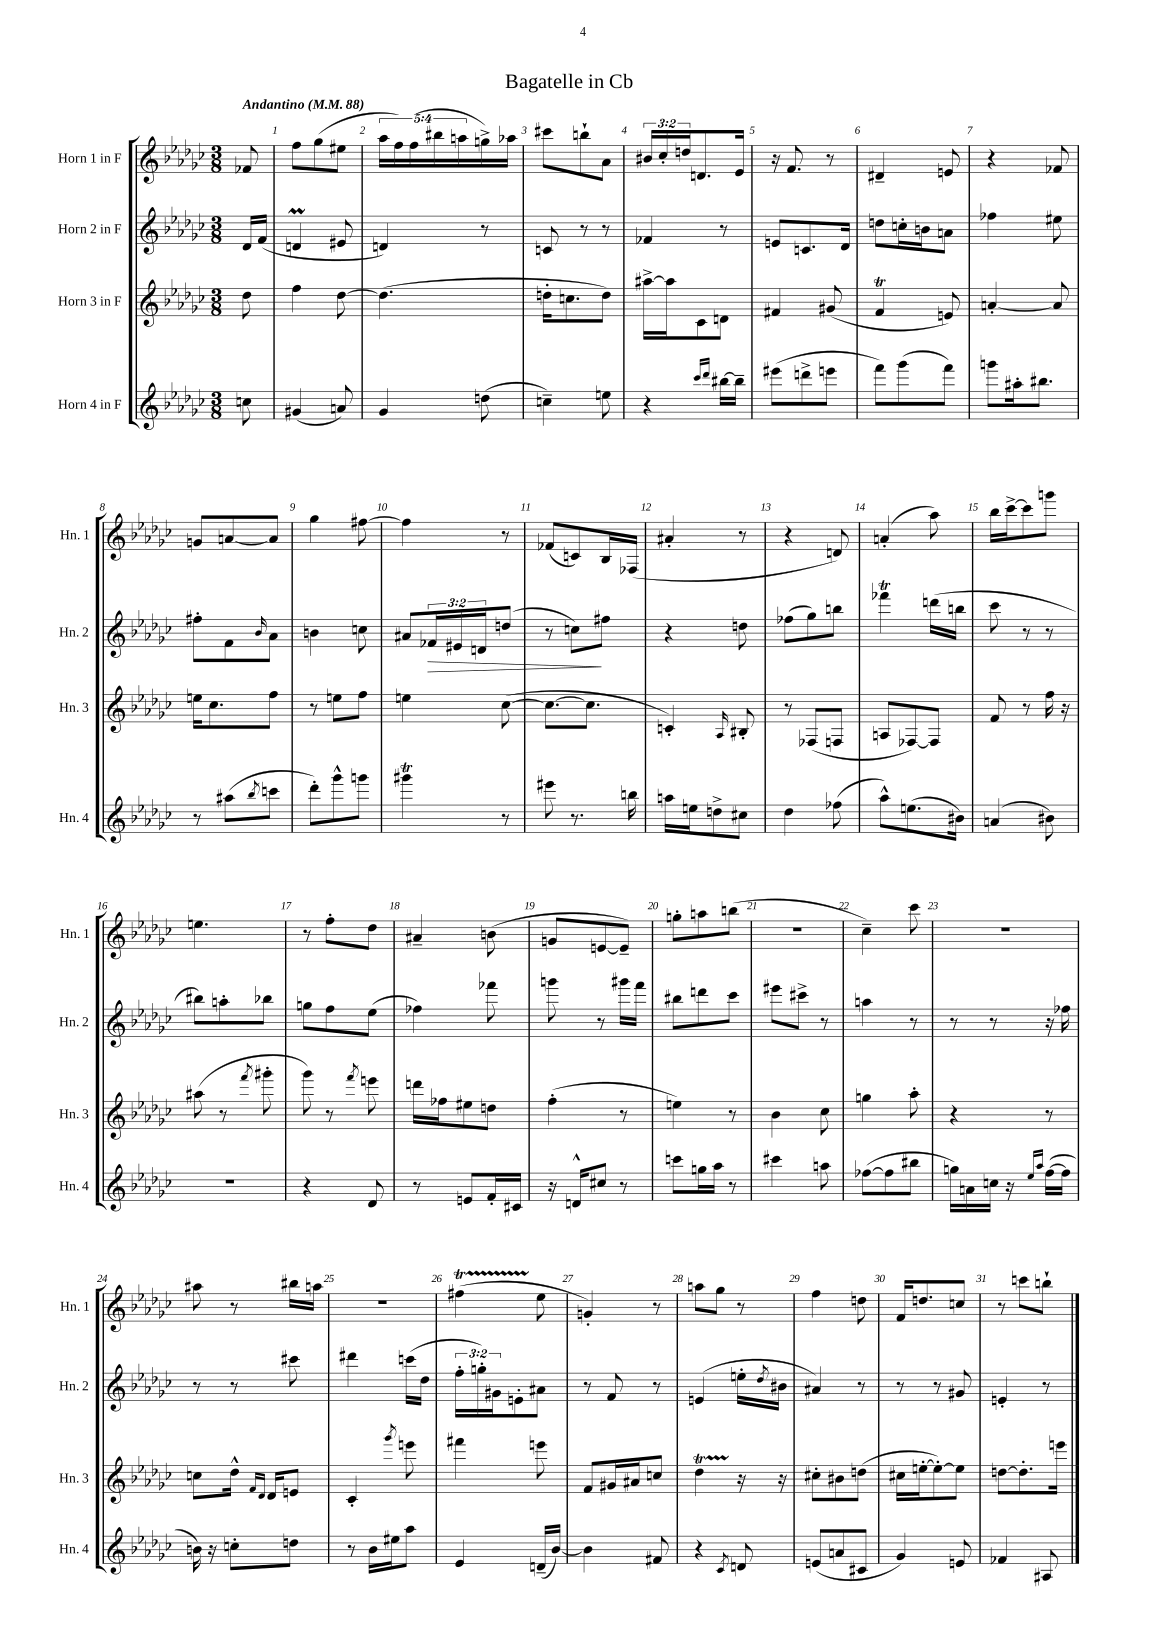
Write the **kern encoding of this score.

**kern	**kern	**kern	**kern
*staff4	*staff3	*staff2	*staff1
*clefG2	*clefG2	*clefG2	*clefG2
*k[b-e-a-d-g-c-]	*k[b-e-a-d-g-c-]	*k[b-e-a-d-g-c-]	*k[b-e-a-d-g-c-]
*M3/8	*M3/8	*M3/8	*M3/8
*MM88	*MM88	*MM88	*MM88
8cc	8dd-	16d-	8f-
.	.	(16f	.
=	=	=	=
(4g#	4ff	4d	8ff
.	.	.	(8gg-
8a)	[8dd-	8e#	8ee#
=	=	=	=
4g-	(4.dd-]	4d)	20aa-
.	.	.	20ff)
.	.	.	(20ff
.	.	.	20bb#
.	.	.	20aa
(8dd	.	8r	16gg^)
.	.	.	16aa-
=	=	=	=
4cc~)	16dd'	8c	8ccc#
.	8.cc	.	.
.	.	8r	8bb`
8ee	8dd)	8r	8a-
=	=	=	=
4r	[16aa#^	4f-	24b#
.	.	.	24cc-'
.	16aa#]	.	.
.	.	.	24dd
.	8c-	.	8.d
16qqccc-	.	.	.
16qqddd-	.	.	.
[16bb#	8d	8r	.
16bb#~]	.	.	16e-
=	=	=	=
(8eee#	4f#	8e	16r
.	.	.	8.f
8ddd^	.	8.c	.
8eee	(8g#	.	8r
.	.	16d-	.
=	=	=	=
8fff)	4f	8dd	4d#~
(8ggg-	.	16cc'	.
.	.	16b	.
8fff)	8e)	8a	8e
=	=	=	=
8ggg	[4a'	4ff-	4r
16aa#'	.	.	.
8.bb#	.	.	.
.	8a]	8ee#	8f-
=	=	=	=
8r	16ee	8ff#'	8g
.	8.cc-	.	.
(8aa#	.	8f	[8a
8qbb-	.	16qqb-	.
8ccc	8ff	8a-	8a]
=	=	=	=
8ddd-')	8r	4b	4gg-
8ggg-^^	8ee	.	.
8ggg	8ff	8cc	[8ff#
=	=	=	=
4ggg#	4ee	8a#	4ff#]
.	.	24f-	.
.	.	24e#	.
.	.	24d	.
8r	([8cc-	(8dd	8r
=	=	=	=
8eee#	8.cc-_	8r	(8f-
8.r	.	8cc)	8c)
.	8.cc-]	.	.
.	.	8ff#	16B-
16bb	.	.	(16F-
=	=	=	=
16aa	4c')	4r	4a#'
16ee	.	.	.
8dd^	.	.	.
.	16qqA-	.	.
8cc#	8B#'	8dd	8r
=	=	=	=
4dd-	8r	(8ff-	4r
.	(8F-	8gg-)	.
(8ff-	8F	8bb	8d)
=	=	=	=
8aa-^^)	8A	4fff-	(4a'
(8.ee	[8F-)	.	.
.	8F-]	(16ddd	8aa-)
16b#)	.	16bb	.
=	=	=	=
(4a	8f	8ccc-	16bb-
.	.	.	[16ccc-^
.	8r	8r	8ccc-]
8b#)	16ff	8r	8ggg
.	16r	.	.
=	=	=	=
4.r	(8aa#	8bb#)	4.ee
.	8r	8aa'	.
.	8qfff	.	.
.	8ggg#'	8bb-	.
=	=	=	=
4r	8ggg-)	8gg	8r
.	8r	8ff	8ff'
.	8qfff	.	.
8d-	8eee	(8ee-	8dd-
=	=	=	=
8r	16ddd	4ff-)	4a#~
.	16ff-	.	.
8e	8ee#	.	.
16f'	8dd	8fff-	(8b
16c#	.	.	.
=	=	=	=
16r	(4ff'	8ggg	8g
16d^^	.	.	.
8cc#	.	8r	[8e
8r	8r	16ggg#	8e~])
.	.	16fff	.
=	=	=	=
8ccc	4ee)	8bb#	8gg'
16gg	.	8ddd	8aa
16aa-	.	.	.
8r	8r	8ccc-	(8bb
=	=	=	=
4ccc#	4b-	8eee#	4.r
.	.	8ccc#^	.
8aa	8cc-	8r	.
=	=	=	=
([8ff-	4gg	4aa	4cc-~)
8ff-]	.	.	.
8bb#	8aa-'	8r	8ccc-
=	=	=	=
16gg)	4r	8r	4.r
16a	.	.	.
16cc	.	8r	.
16r	.	.	.
16qqee-	.	.	.
16qqaa-	.	.	.
([16ff	8r	16r	.
16ff]	.	16ff-	.
=	=	=	=
16b)	8cc	8r	8aa#
16r	.	.	.
8cc'	16dd-^^	8r	8r
.	16qqf	.	.
.	16qqd-	.	.
.	16d-	.	.
8dd	8e	8ccc#	16bb#
.	.	.	16aa
=	=	=	=
8r	4c-'	4ddd#	4.r
16b-	.	.	.
16ee#	.	.	.
.	8qggg-	.	.
8aa-	8eee	(16ccc	.
.	.	16dd-	.
=	=	=	=
4e-	4fff#	24ff'	(4ff#
.	.	24gg')	.
.	.	24g#	.
.	.	8e'	.
(16d~	8eee	8a#	8ee-
[16b-)	.	.	.
=	=	=	=
4b-]	8f	8r	4g')
.	16g#	8f	.
.	16a#	.	.
8f#	8cc	8r	8r
=	=	=	=
4r	4dd-	(4e	8aa
.	.	.	8gg-
8qc-	.	.	.
8d	16r	16ee'	8r
.	.	8qdd-	.
.	16r	16b#	.
=	=	=	=
(8e	8cc#'	4a#)	4ff
8a	8b#	.	.
8c#	(8dd	8r	8dd
=	=	=	=
4g-)	16cc#	8r	16f
.	[16ee'	.	8.dd
.	8ee'_)	8r	.
8e	8ee]	8g#	8cc
=	=	=	=
4f-	[8dd	4e'	8r
.	8.dd']	.	8ccc
8A#	.	8r	8bb`
.	16eee	.	.
==	==	==	==
*-	*-	*-	*-
